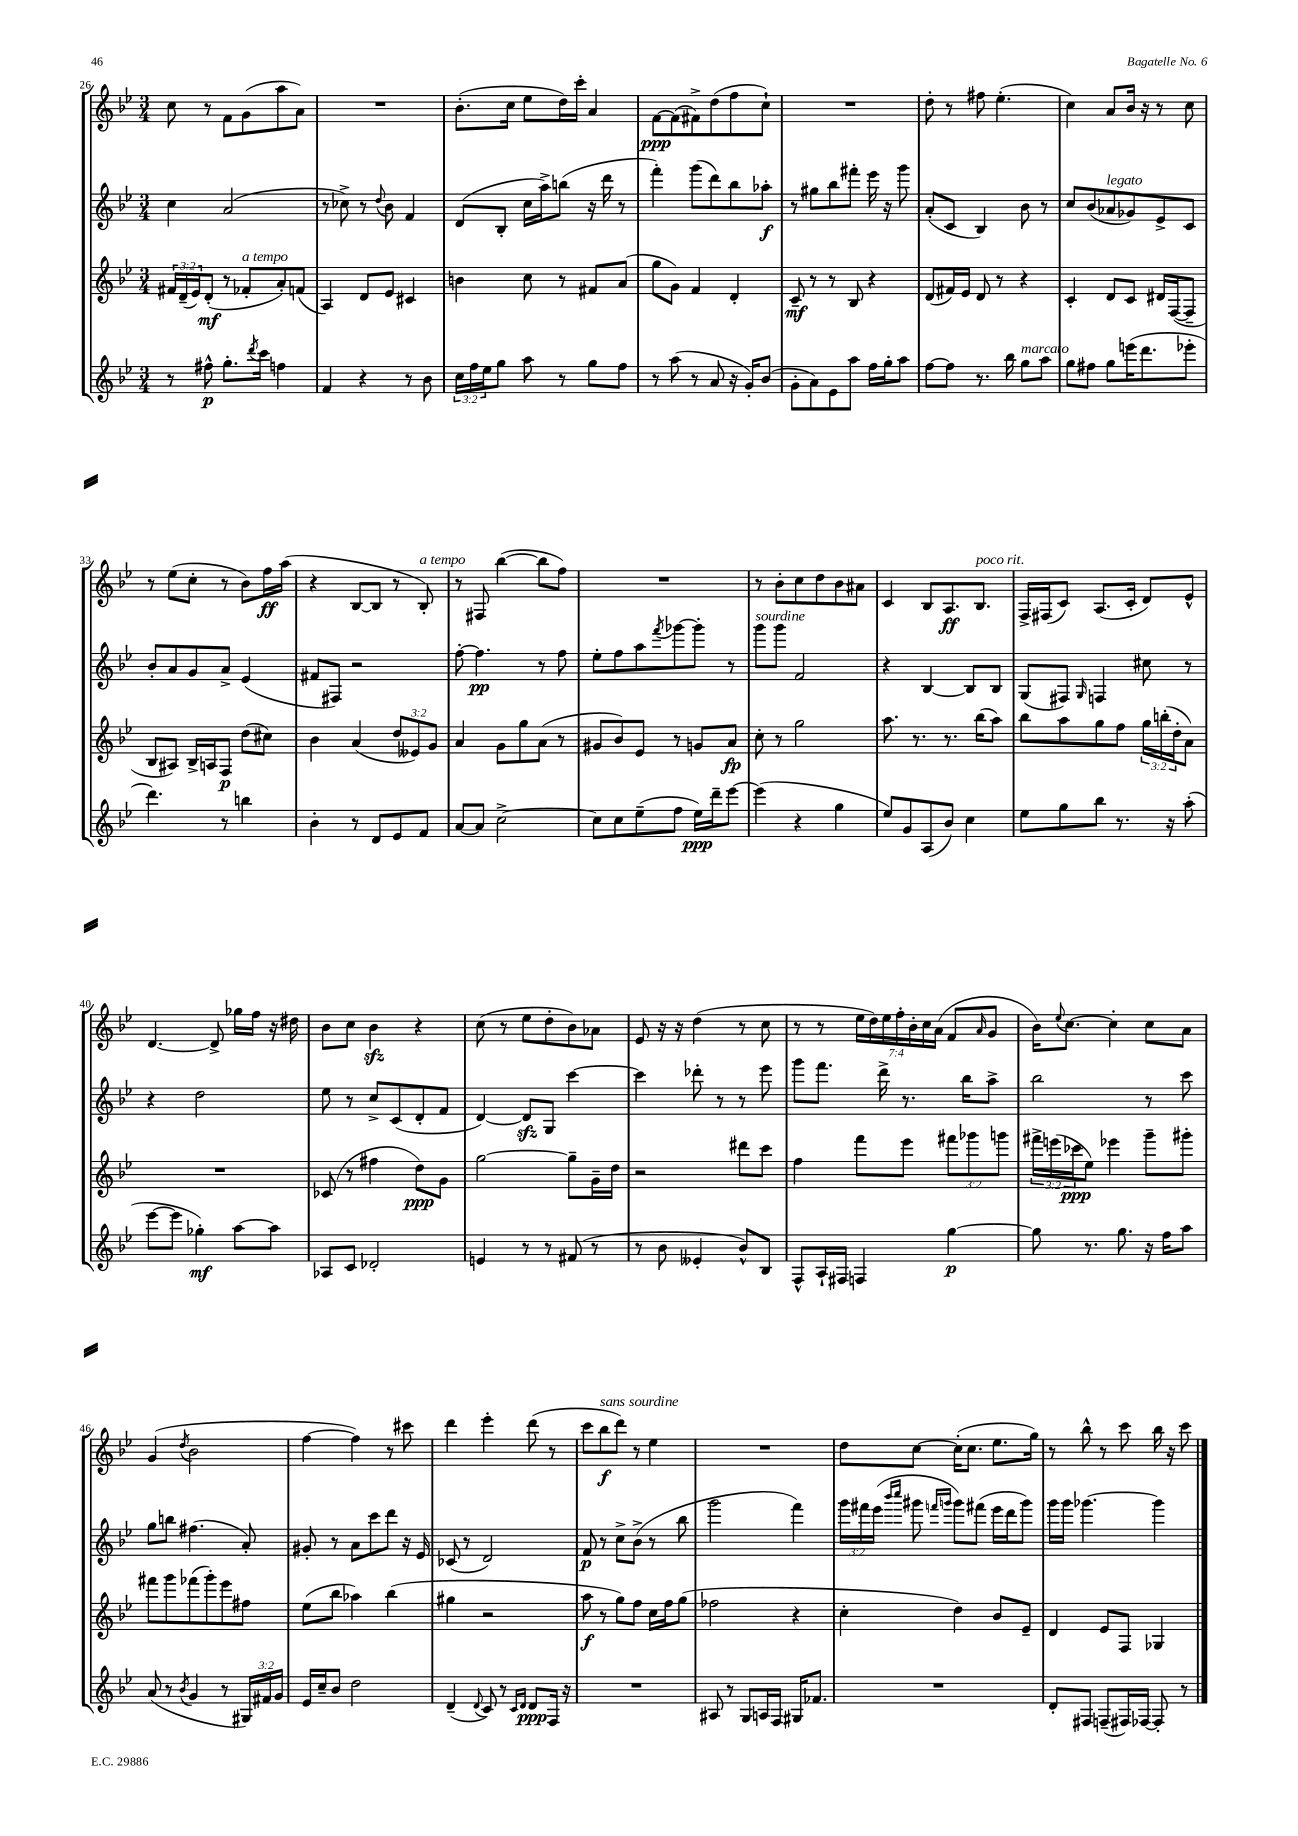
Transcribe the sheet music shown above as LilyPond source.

<<
\new StaffGroup <<
\new Staff = "s0" {
    \clef treble \key bes \major \numericTimeSignature \time 3/4 \override Staff.TupletNumber.text = #tuplet-number::calc-fraction-text
    c''8 r8 f'8 g'8( a''8 a'8) |
    R2. |
    bes'8.-.( c''16 ees''8 d''16) c'''16-. a'4 |
    f'8~\ppp f'8( fis'8->) d''8( f''8 c''8-!) |
    R2. |
    d''8-. r8 fis''8 ees''4.-.( |
    c''4) a'8 bes'16 r16 r8 c''8 |
    r8 ees''8( c''8-. r8 bes'8) f''16\ff a''16( |
    r4 bes8~ bes8 r8 bes8-.^\markup { \italic "a tempo" }) |
    r8 fis8 bes''4~( bes''8 f''8) |
    R2. |
    r8 bes'8-. c''8 d''8 bes'8 ais'8 |
    c'4 bes8 a8.\ff bes8.^\markup { \italic "poco rit." } |
    f16-> fis16( c'8) a8.( c'16-. d'8) ees'8-^ |
    d'4.~ d'8-> ges''16 f''16 r16 dis''16 |
    bes'8 c''8 bes'4\sfz r4 |
    c''8( r8 ees''8 d''8-. bes'8) aes'8 |
    ees'8 r16 r16 d''4( r8 c''8 |
    r8 r8 \tuplet 7/4 { ees''16 d''16) ees''16 f''16-. bes'16-. c''16 a'16( } f'8 \grace { a'16 } g'8 |
    bes'16) \appoggiatura { ees''8 } c''8.~ c''4-. c''8 a'8 |
    g'4( \acciaccatura { d''8 } bes'2 |
    f''4~ f''4) r8 cis'''8 |
    d'''4 ees'''4-. d'''8( r8 |
    c'''8 bes''8\f^\markup { \italic "sans sourdine" } d'''8) r8 ees''4 |
    R2. |
    d''8 c''8~ c''16-.( c''8. ees''8. g''16) |
    r8 bes''8-^ r8 c'''8 bes''16 r16 c'''8 \bar "|." |
}
\new Staff = "s1" {
    \clef treble \key bes \major \numericTimeSignature \time 3/4 \override Staff.TupletNumber.text = #tuplet-number::calc-fraction-text
    c''4 a'2( |
    r8 ces''8->) r8 \appoggiatura { d''8 } bes'8 f'4 |
    d'8( bes8-. c''16 a''16->) b''8( r16 d'''16 r8 |
    f'''4-.) g'''8( d'''8) bes''8 aes''8-.\f |
    r8 gis''8 bes''8 fis'''8-. ees'''16 r16 g'''8 |
    a'8-.( c'8 bes4) bes'8 r8 |
    c''8 bes'8( aes'8^\markup { \italic "legato" } ges'8) ees'8-> c'8 |
    bes'8-. a'8 g'8 a'8-> ees'4( |
    fis'8 fis8) r2 |
    f''8~-. f''4.\pp r8 f''8 |
    ees''8-. f''8 a''8 \acciaccatura { f'''8 } ges'''8~ ges'''8-. r8 |
    g'''8^\markup { \italic "sourdine" } g'''8 f'2 |
    r4 bes4~ bes8 bes8 |
    g8( fis8) \grace { g16 } f4 cis''8 r8 |
    r4 d''2 |
    ees''8 r8 c''8-> c'8( d'8-. f'8 |
    d'4~) d'8\sfz g8 c'''4~ |
    c'''4 des'''8-. r8 r8 ees'''8 |
    g'''8 f'''8. d'''16-> r8. bes''16 a''8-> |
    bes''2 r8 c'''8 |
    g''8 b''8 fis''4.( a'8-.) |
    gis'8-. r8 a'8 c'''8 d'''8 r16 ees'16 |
    ces'8( r8 d'2) |
    f'8\p r8 c''8-> bes'8->( r8 bes''8 |
    g'''2 f'''4) |
    \tuplet 3/2 { g'''16 fis'''16 ees'''16( } \grace { bes'''16 c''''16 } gis'''8 \grace { f'''16 g'''16 } g'''8) fis'''8( ees'''16 d'''16 g'''8) |
    g'''16 g'''16 ges'''4.~ ges'''4 \bar "|." |
}
\new Staff = "s2" {
    \clef treble \key bes \major \numericTimeSignature \time 3/4 \override Staff.TupletNumber.text = #tuplet-number::calc-fraction-text
    \tuplet 3/2 { fis'16 d'16--( ees'16) } d'8-.\mf( r8 fes'8-.^\markup { \italic "a tempo" } a'8-.) f'8( |
    a4) d'8 ees'8 cis'4 |
    b'4 c''8 r8 fis'8 a'8( |
    g''8 g'8) f'4 d'4-. |
    c'8--\mf r8 r8 bes8 r4 |
    d'8( fis'16) ees'16 d'8 r8 r4 |
    c'4-. d'8 c'8 dis'16 f16~( f8-- |
    bes8 ais8) bes16-> a16 f8\p d''8( cis''8) |
    bes'4 a'4( \tuplet 3/2 { d''8 eeses'8) g'8 } |
    a'4 g'8 g''8 a'8( r8 |
    gis'8 bes'8) ees'8 r8 g'8 a'8\fp |
    c''8-. r8 g''2 |
    a''8. r8. r8. bes''16( a''8) |
    bes''8 a''8 g''8 f''8 \tuplet 3/2 { g''16 b''16-.( d''16-. } a'8) |
    R2. |
    ces'8( r8 fis''4 d''8\ppp) g'8 |
    g''2~ g''8-- g'16-- d''16 |
    r2 dis'''8 c'''8 |
    f''4 f'''8 ees'''8 \tuplet 3/2 { fis'''8 ges'''8 g'''8 } |
    \tuplet 3/2 { fis'''16-> e'''16( ces'''16\ppp } ees''8) ees'''4 g'''8-- gis'''8-. |
    fis'''8 g'''8 fes'''8( g'''8-.) ees'''8 fis''8 |
    ees''8( bes''8 aes''4) bes''4( |
    gis''4 r2 |
    a''8\f r8 g''8) f''8 c''16 f''16 g''8( |
    fes''2 r4 |
    c''4-. d''4) bes'8 ees'8-- |
    d'4 ees'8 f8 ges4 \bar "|." |
}
\new Staff = "s3" {
    \clef treble \key bes \major \numericTimeSignature \time 3/4 \override Staff.TupletNumber.text = #tuplet-number::calc-fraction-text
    r8 fis''8-^\p g''8.-. \acciaccatura { d'''8 } c'''16 f''4 |
    f'4 r4 r8 bes'8 |
    \tuplet 3/2 { c''16 f''16 ees''16 } g''8 a''8 r8 g''8 f''8 |
    r8 a''8( r8 a'8 r16 g'16-.) bes'8( |
    g'8-. a'8) ees'8 a''8 f''16 g''16-. a''8 |
    f''8~ f''8 r8. bes''16 g''8^\markup { \italic "marcato" } a''8 |
    g''8 fis''8 g''8 e'''16( d'''8. ees'''8-. |
    d'''4.) r8 b''4 |
    bes'4-. r8 d'8 ees'8 f'8 |
    a'8~ a'8 c''2~-> |
    c''8 c''8 ees''8--( f''8 ees''16\ppp) d'''16-- ees'''8~ |
    ees'''4( r4 g''4 |
    ees''8) g'8 a8( bes'8) c''4 |
    ees''8 g''8 bes''8 r8. r16 a''8-.( |
    ees'''8~ ees'''8 ges''4-.\mf) a''8~ a''8 |
    aes8 c'8 des'2-. |
    e'4 r8 r8 fis'8( r8 |
    r8 bes'8 eeses'4-. bes'8-^) bes8 |
    f8-^ a16-! fis16 f4 g''4~\p |
    g''8 r8. g''8. r16 f''16 a''8 |
    a'8( r8 \acciaccatura { bes'8 } g'4 r8 \tuplet 3/2 { gis16) fis'16 g'16 } |
    ees'16 c''16-- bes'8 d''2 |
    d'4--( \appoggiatura { d'8 } c'8) r8 \grace { c'16 d'16 } d'8\ppp f16 r16 |
    R2. |
    ais8 r8 g8 a16 f16 gis16 fes'8. |
    R2. |
    d'8-. fis8 f8--( fis16) fes16~ fes8-. r8 \bar "|." |
}
>>
>>
\layout { \context { \Score currentBarNumber = #26 } }
